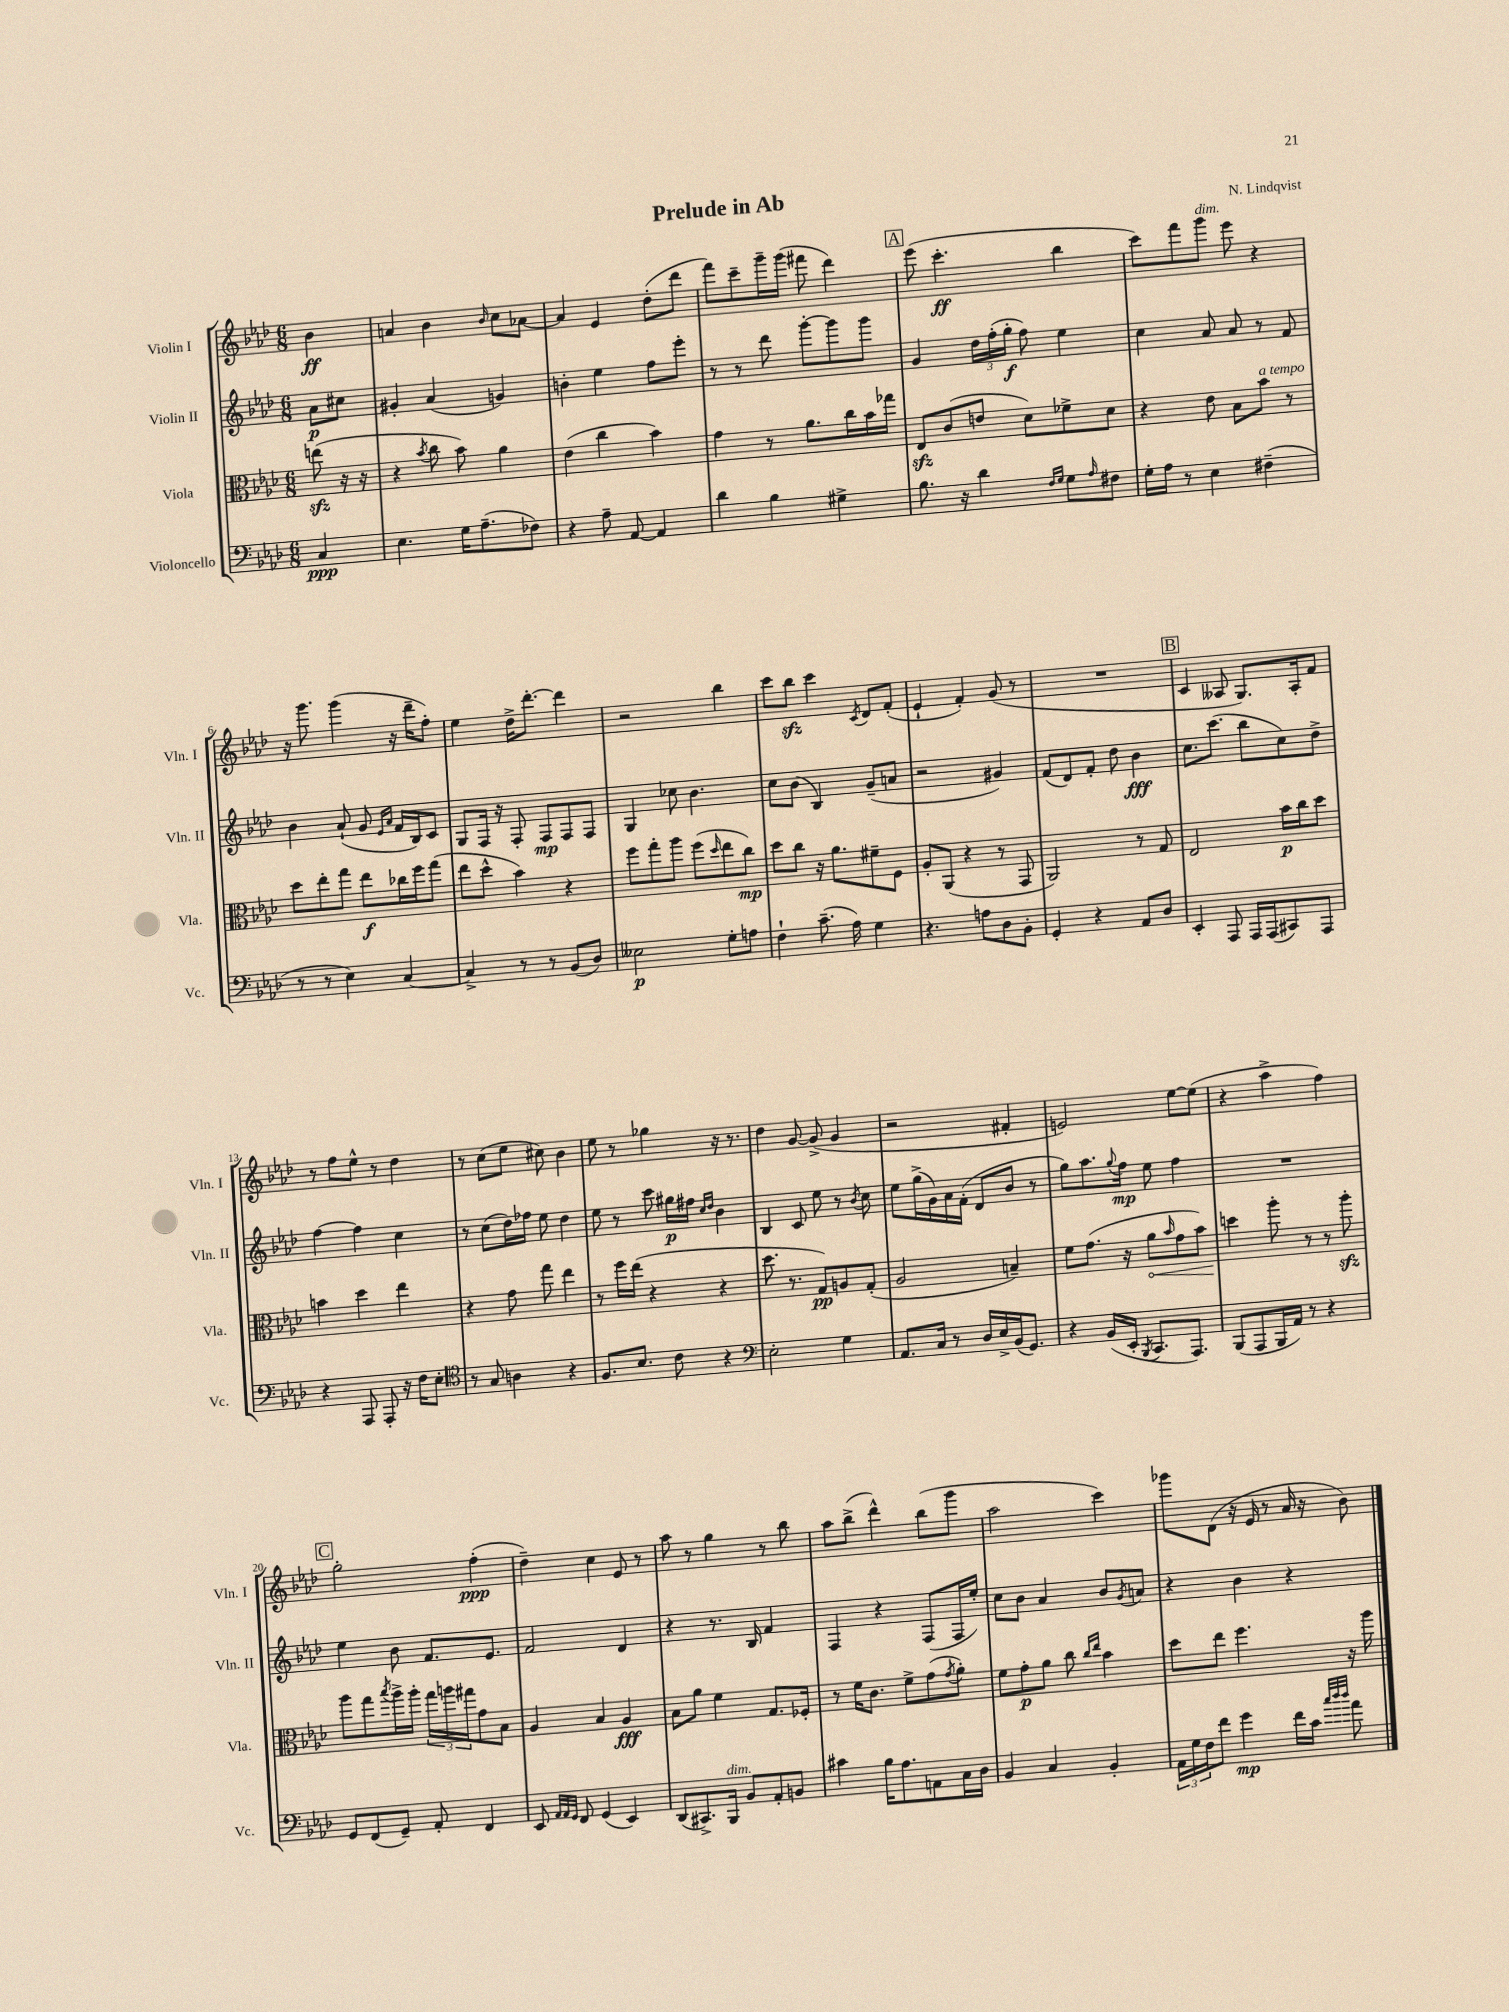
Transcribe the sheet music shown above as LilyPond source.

\header { title = "Prelude in Ab" composer = "N. Lindqvist" }
<<
\new StaffGroup <<
\new Staff = "s0" \with { instrumentName = "Violin I" shortInstrumentName = "Vln. I" } {
    \clef treble \key aes \major \numericTimeSignature \time 6/8 \partial 4
    bes'4\ff |
    a'4 bes'4 \grace { bes'16 } c''8 aes'8~ |
    aes'4 ees'4 des''8-.( des'''8 |
    f'''8) c'''8-- g'''16-- g'''16( fis'''8 des'''4) |
    \mark \markup { \box "A" } ees'''8( c'''4.-.\ff bes''4 |
    c'''8) f'''8 g'''8^\markup { \italic "dim." } ees'''8 r4 |
    r16 g'''8. g'''4( r16 des'''16-- f''8-.) |
    ees''4 des''16-> des'''8.~-. des'''4 |
    r2 bes''4 |
    c'''8 bes''8\sfz c'''4 \acciaccatura { c'8 } des'8 f'8-.( |
    ees'4-! f'4-.) g'8( r8 |
    R2. |
    \mark \markup { \box "B" } c'4 aeses8 g8.) aeses16-. f'8 |
    r8 f''8 ees''8-^ r8 des''4 |
    r8 c''8( ees''8 cis''8) bes'4 |
    ees''8 r8 ges''4 r16 r8. |
    des''4 g'8~ g'8->( g'4 |
    r2 fis'4-. |
    e'2) ees''8~ ees''8( |
    r4 aes''4-> f''4) |
    \mark \markup { \box "C" } g''2-. f''4-.\ppp( |
    des''4--) c''4 ees'8 r8 |
    aes''8 r8 g''4 r8 bes''8 |
    aes''8 bes''8->( des'''4-^) bes''8( g'''8 |
    aes''2 c'''4) |
    ges'''8 des'8( r16 ees'16 r8 aes'16 r16 bes'8) \bar "|." |
}
\new Staff = "s1" \with { instrumentName = "Violin II" shortInstrumentName = "Vln. II" } {
    \clef treble \key aes \major \numericTimeSignature \time 6/8 \partial 4
    aes'8\p cis''8 |
    gis'4-. aes'4( g'4) |
    b'4-. ees''4 f''8 ees'''8-. |
    r8 r8 des'''8 g'''8~-. g'''8 g'''8 |
    \mark \markup { \box "A" } g'4 \tuplet 3/2 { des''16 f''16-.( g''16-.\f } f''8) ees''4 |
    c''4 aes'8 aes'8 r8 f'8 |
    bes'4 aes'8-!( g'8 \grace { ees'16 aes'16 } f'16 bes16) c'8 |
    g8 f16 r16 f8-. f8\mp f8 f8 |
    g4 ces''8 bes'4. |
    c''8 bes'8( bes4) g'8--( a'8 |
    r2 gis'4) |
    f'8( des'8) f'8-. des''8 bes'4\fff |
    \mark \markup { \box "B" } c''8. c'''8.( bes''8 c''8) des''8-> |
    f''4~ f''4 c''4 |
    r8 c''8( des''16) fes''16 ees''8 des''4 |
    ees''8 r8 c'''8 gis''16\p fis''16 \grace { c''16 des''16 } bes'4 |
    bes4 c'8 ees''8 r8 \acciaccatura { bes'8 } c''8 |
    ees''8 g''16->( g'16) aes'16 f'16-.( des'8 bes'8 r8 |
    g''8) aes''8. \appoggiatura { g''8 } f''16\mp ees''8 f''4 |
    R2. |
    \mark \markup { \box "C" } ees''4 bes'8 f'8. ees'8. |
    f'2 des'4 |
    r4 r8. bes16 f'4 |
    f4 r4 f8( f16 ees''16-.) |
    c''8 bes'8 aes'4 bes'8 \acciaccatura { g'8 } a'8 |
    r4 bes'4 r4 \bar "|." |
}
\new Staff = "s2" \with { instrumentName = "Viola" shortInstrumentName = "Vla." } {
    \clef alto \key aes \major \numericTimeSignature \time 6/8 \partial 4
    e''8\sfz( r16 r16 |
    r4 \acciaccatura { bes'8 } c''8 bes'8) aes'4 |
    ees'4( c''4 bes'4) |
    g'4 r8 aes'8. c''16 bes'16 ges''16 |
    \mark \markup { \box "A" } ees8\sfz c'8( e'8 des'8) fes'8-> des'8 |
    r4 ees'8 bes8 bes'8^\markup { \italic "a tempo" } r8 |
    des''8 ees''8-. g''8 ees''8\f ces''16 f''16 g''8( |
    ees''8 des''8-^ bes'4) r4 |
    f''8 g''8-. aes''8 f''8( \grace { des''16 } ees''8 c''8\mp) |
    des''8 c''8 r16 aes'8. fis'8-- f8 |
    aes8-. aes,8( r4 r8 g,8 |
    aes,2) r8 g8 |
    \mark \markup { \box "B" } ees2 bes'16\p c''16 des''8 |
    b'4 des''4 ees''4 |
    r4 g'8 g''8 ees''4 |
    r8 f''16 ees''16( r4 r4 |
    des''8. r8. g8\pp) a8 g8-.( |
    aes2 b4--) |
    f'8 g'8.( r16 \once \override Hairpin.circled-tip = ##t aes'8\< \grace { bes'16 } g'8 bes'8) |
    d''4\! aes''8-. r8 r8 aes''8-.\sfz |
    \mark \markup { \box "C" } aes''8 g''8 \acciaccatura { bes''8 } aes''16-> aes''16-. \tuplet 3/2 { g''16 a''16 gis''16 } g'8 bes8 |
    aes4 bes4 aes4\fff |
    bes8 aes'8 f'4 g8. fes16-. |
    r8 f'16 c'8. f'8-> g'8( \acciaccatura { g'8 } aes'8-.) |
    f'8 g'8-.\p aes'8 c''8 \grace { c''16 ees''16 } bes'4 |
    des''8 ees''8 f''4. r16 aes''16 \bar "|." |
}
\new Staff = "s3" \with { instrumentName = "Violoncello" shortInstrumentName = "Vc." } {
    \clef bass \key aes \major \numericTimeSignature \time 6/8 \partial 4
    c4\ppp |
    ees4. g16 aes8.--( fes8) |
    r4 aes8-- aes,8~ aes,4 |
    des'4 bes4 gis4-> |
    \mark \markup { \box "A" } bes8. r16 des'4 \grace { f16 g16 } g8 \grace { aes16 } fis8 |
    g16-. aes16 r8 ees4 fis4--( |
    r8 r8 ees4) c4~ |
    c4-> r8 r8 bes,8( des8) |
    eeses2\p g8-. a8 |
    f4-! c'8.--( aes16) g4 |
    r4. a8 des8 bes,8-. |
    g,4-. r4 aes,8 des8 |
    \mark \markup { \box "B" } ees,4-. aes,,8 aes,,16 aes,,16( cis,8) aes,,8 |
    r4 aes,,8 aes,,8-. r16 f16 ees8-. |
    \clef tenor r8 g8 a4 r4 |
    f8. bes8. c'8 r4 |
    \clef bass ees2-. g4 |
    aes,8. c16 r8 des16 ees16-> bes,16( g,8.) |
    r4 bes,16( ees,16-. \acciaccatura { bes,,8 } c,8. aes,,8.) |
    bes,,8( aes,,8 bes,,16 aes,16) r8 r4 |
    \mark \markup { \box "C" } g,8 f,8( g,8--) aes,8-. f,4 |
    ees,8 \grace { aes,32 aes,32 g,32 } f,8 g,4( ees,4) |
    des,8( cis,8.->) bes,,16^\markup { \italic "dim." } bes,8 aes,8-. b,8 |
    cis'4 bes16 aes8. a,8 c16 des16 |
    bes,4 c4 bes,4-. |
    \tuplet 3/2 { aes,16 g16 f16 } f'8 g'4\mp f'16 c'16 \grace { c''32 des''32 des''32 } aes'8 \bar "|." |
}
>>
>>
